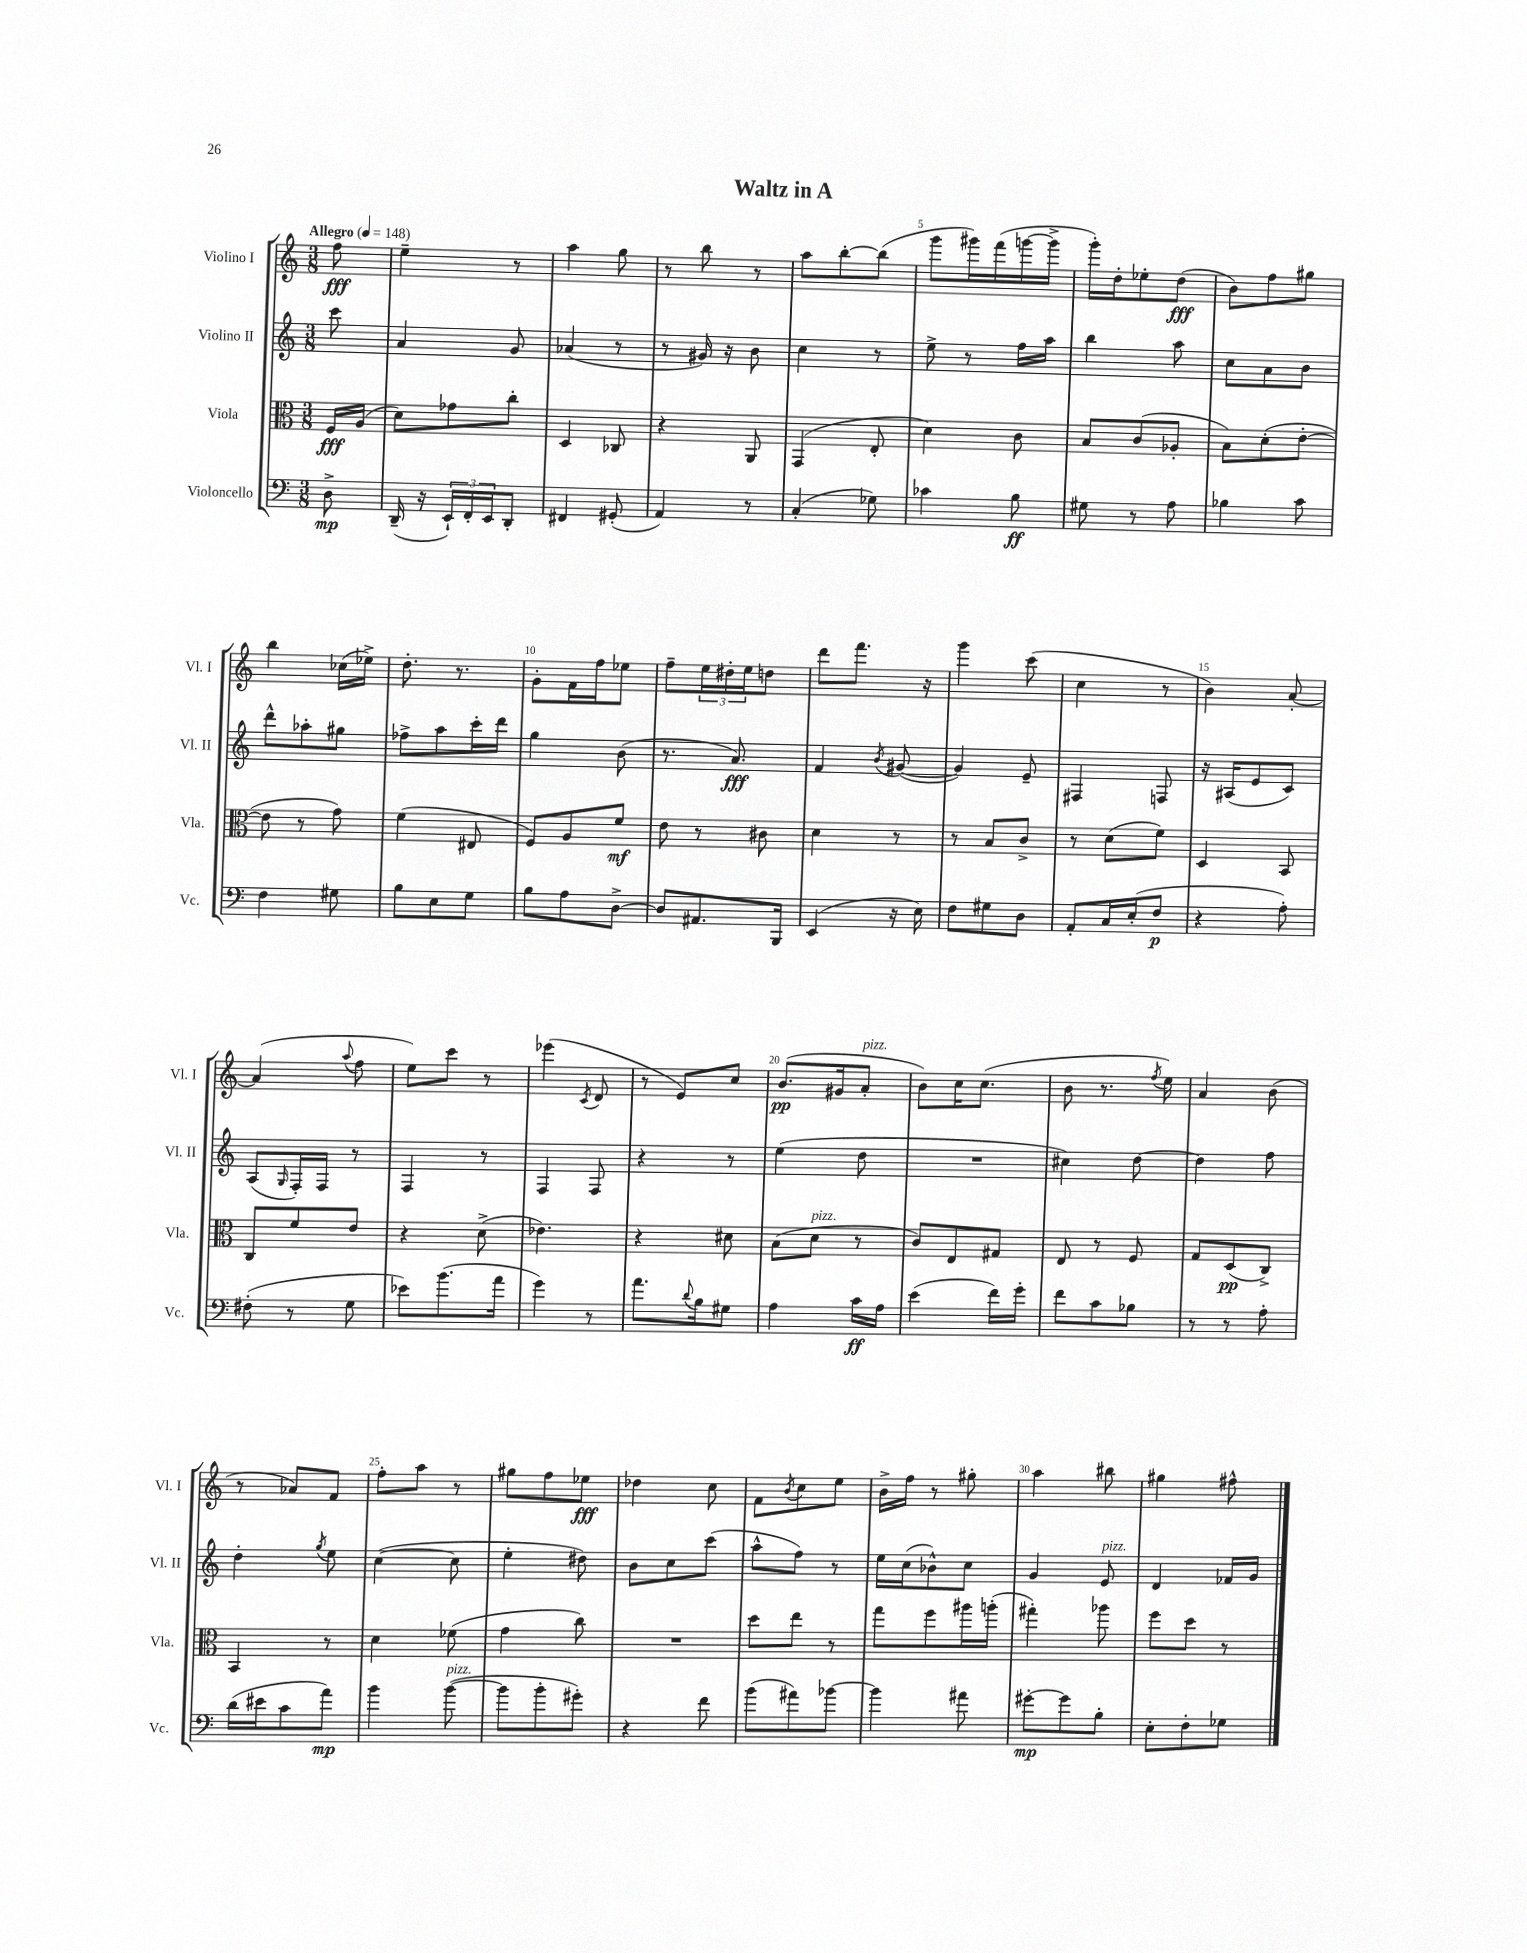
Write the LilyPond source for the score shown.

\header { title = "Waltz in A" }
<<
\new StaffGroup <<
\new Staff = "s0" \with { instrumentName = "Violino I" shortInstrumentName = "Vl. I" } {
    \clef treble \key c \major \numericTimeSignature \time 3/8 \partial 8 \tempo "Allegro" 4 = 148
    f''8\fff |
    e''4-- r8 |
    a''4 g''8 |
    r8 b''8 r8 |
    a''8 b''8~-. b''8( |
    g'''8 gis'''16) f'''16( g'''16~ g'''16-> |
    g'''16-.) d''16-. ees''8-. d''8\fff( |
    b'8) f''8 gis''8 |
    b''4 ces''16( ees''16->) |
    d''8.-. r8. |
    g'8-. f'16 f''16 ees''8 |
    f''8-- \tuplet 3/2 { e''16 dis''16-. e''16 } d''8 |
    d'''8 f'''8. r16 |
    g'''4 c'''8( |
    c''4 r8 |
    b'4) a'8~-. |
    a'4( \appoggiatura { a''8 } f''8 |
    e''8) c'''8 r8 |
    ees'''4( \acciaccatura { c'8 } d'8 |
    r8 e'8) c''8 |
    b'8.\pp( gis'16 a'8-.^\markup { \italic "pizz." } |
    b'8) c''16 c''8.( |
    b'8 r8. \acciaccatura { f''8 } e''16) |
    a'4 b'8( |
    r8 aes'8) f'8 |
    f''8-. a''8 r8 |
    gis''8 f''8 ees''8\fff |
    des''4 c''8 |
    f'8 \acciaccatura { b'8 } c''8 e''8 |
    b'16-> f''16 r8 gis''8-. |
    a''4 bis''8 |
    gis''4 fis''8-^ \bar "|." |
}
\new Staff = "s1" \with { instrumentName = "Violino II" shortInstrumentName = "Vl. II" } {
    \clef treble \key c \major \numericTimeSignature \time 3/8 \partial 8
    c'''8 |
    a'4 g'8 |
    aes'4( r8 |
    r8 gis'16) r16 b'8 |
    c''4 r8 |
    e''8-> r8 f''16 a''16 |
    b''4 a''8 |
    c''8 a'8 b'8 |
    d'''8-^ aes''8-. gis''8 |
    fes''8-> a''8 c'''16-. d'''16 |
    g''4 b'8( |
    r8. a'8.\fff) |
    f'4 \acciaccatura { b'8 } gis'8~( |
    gis'4) e'8-- |
    fis4 f8 |
    r16 ais16( e'8 c'8) |
    a8( \grace { g16 } f16-.) f16 r8 |
    f4 r8 |
    f4 f8 |
    r4 r8 |
    e''4( d''8 |
    R4. |
    cis''4) d''8~ |
    d''4 f''8 |
    d''4-. \acciaccatura { g''8 } e''8 |
    c''4~( c''8 |
    e''4-. dis''8) |
    b'8 c''8 c'''8( |
    a''8-^ f''8) r8 |
    e''16 c''16( bes'8-^) c''8 |
    g'4 e'8^\markup { \italic "pizz." } |
    d'4 fes'16 g'16 \bar "|." |
}
\new Staff = "s2" \with { instrumentName = "Viola" shortInstrumentName = "Vla." } {
    \clef alto \key c \major \numericTimeSignature \time 3/8 \partial 8
    f16\fff a16( |
    d'8) ges'8 c''8-. |
    d4 ces8 |
    r4 a,8 |
    g,4( e8-. |
    d'4) c'8 |
    b8 c'8( aes8-. |
    b8) d'8-.( e'8~-. |
    e'8 r8 g'8) |
    f'4( eis8 |
    f8) a8 f'8\mf |
    e'8 r8 cis'8 |
    d'4 r8 |
    r8 b8 c'8-> |
    r8 d'8( f'8) |
    d4 b,8 |
    c8 f'8 e'8 |
    r4 d'8->( |
    ees'4.) |
    r4 dis'8 |
    b8( d'8^\markup { \italic "pizz." } r8 |
    c'8) e8 gis8 |
    e8 r8 f8 |
    g8 d8\pp( c8->) |
    b,4 r8 |
    d'4 fes'8( |
    g'4 c''8) |
    R4. |
    d''8 e''8 r8 |
    g''8 f''8 ais''16 a''16-.( |
    gis''4-.) aes''8 |
    f''8 d''8 r8 \bar "|." |
}
\new Staff = "s3" \with { instrumentName = "Violoncello" shortInstrumentName = "Vc." } {
    \clef bass \key c \major \numericTimeSignature \time 3/8 \partial 8
    d8->\mp |
    d,16--( r16 \tuplet 3/2 { e,16-!) f,16-. e,16 } d,8-. |
    fis,4 gis,8-.( |
    a,4) r8 |
    c4-.( ges8) |
    ces'4 b8\ff |
    gis8 r8 a8 |
    bes4 c'8 |
    f4 gis8 |
    b8 e8 g8 |
    b8 a8 d8~-> |
    d8 ais,8. b,,16 |
    e,4( r16 e16) |
    f8 gis8 d8 |
    a,8-. c16 e16-.( f8\p |
    r4 a8-.) |
    fis8-.( r8 g8 |
    ees'8) b'8.( a'16 |
    g'4) r8 |
    a'8. \appoggiatura { d'8 } b16 gis8 |
    a4 c'16\ff a16 |
    e'4( f'16) g'16-. |
    f'8 c'8 bes8 |
    r8 r8 a8-. |
    d'16( eis'16 c'8 a'8\mp) |
    b'4 b'8~^\markup { \italic "pizz." }( |
    b'8 b'8-. gis'8-.) |
    r4 f'8 |
    b'8( ais'8) bes'8~ |
    bes'4 ais'8 |
    gis'8~-.\mp gis'8 b8-. |
    e8-. f8-. ges8 \bar "|." |
}
>>
>>
\layout { \context { \Score \override BarNumber.break-visibility = ##(#f #t #t) barNumberVisibility = #(every-nth-bar-number-visible 5) } }
